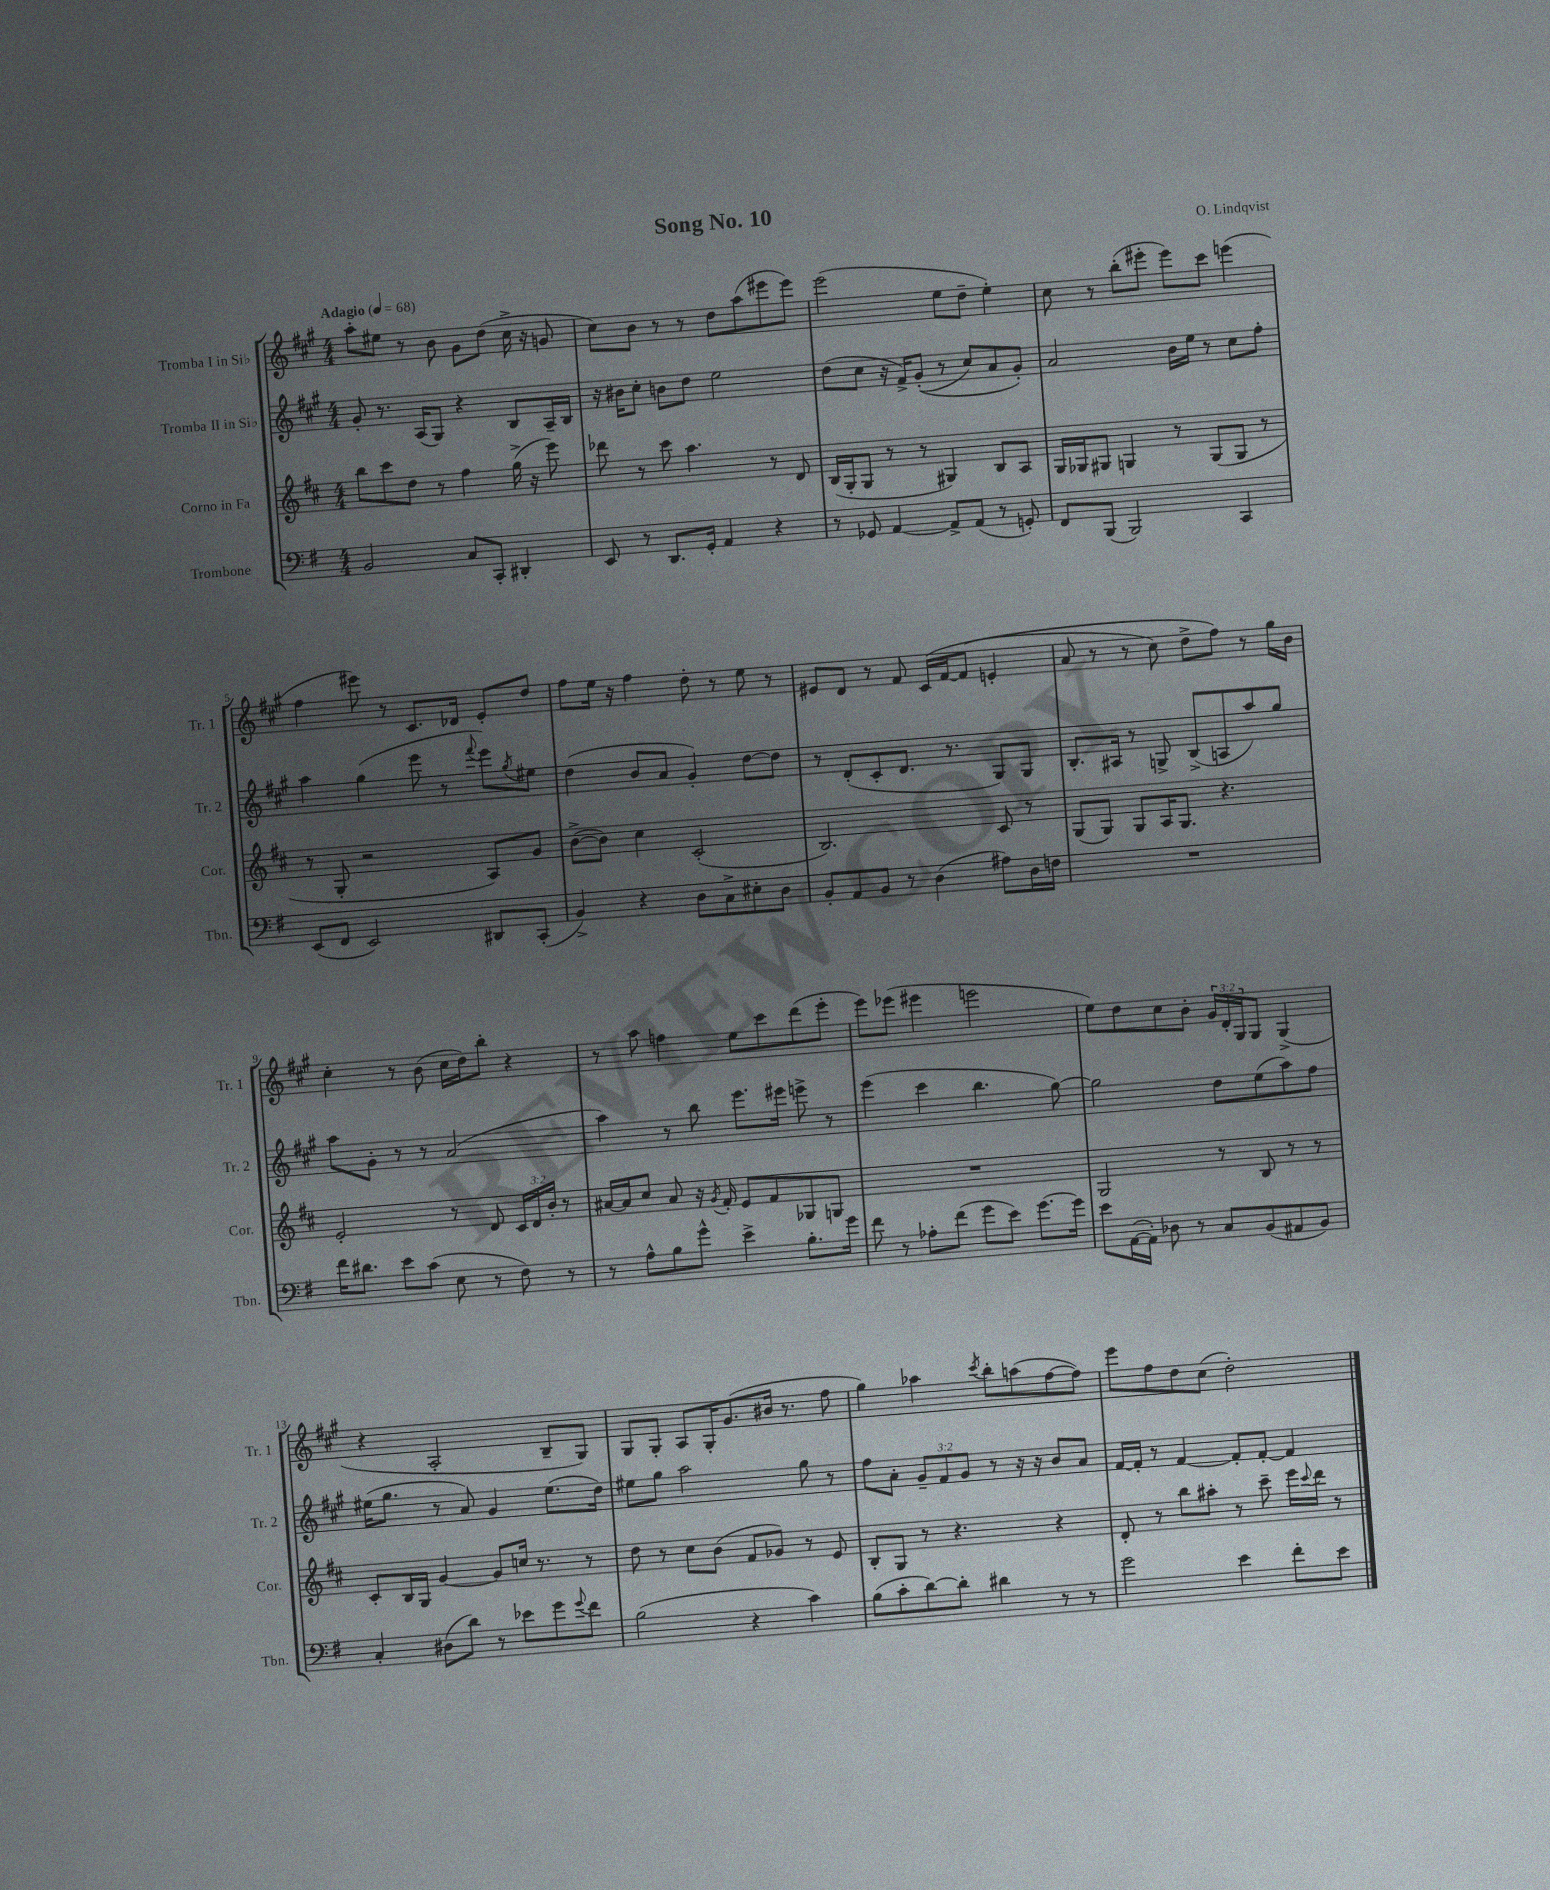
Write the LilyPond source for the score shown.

\header { title = "Song No. 10" composer = "O. Lindqvist" }
<<
\new StaffGroup <<
\new Staff = "s0" \with { instrumentName = "Tromba I in Sib" shortInstrumentName = "Tr. 1" } {
    \clef treble \key a \major \numericTimeSignature \time 4/4 \override Staff.TupletNumber.text = #tuplet-number::calc-fraction-text \tempo "Adagio" 4 = 68
    a''8-. eis''8 r8 b'8 gis'8 d''8( cis''16-> r16 g'8 |
    cis''8) b'8 r8 r8 d''8 a''8( eis'''8 eis'''8) |
    e'''2( e''8 d''8-- e''4-.) |
    cis''8 r8 b''8-.( eis'''8-. eis'''8) cis'''8 e'''4( |
    fis''4 eis'''8) r8 cis'8. des'16 e'8-. d''8 |
    fis''8 e''16 r16 fis''4 d''8-. r8 e''8 r8 |
    eis'8 d'8 r8 fis'8 cis'16\( fis'16~ fis'8( e'4-. |
    a'8 r8 r8 cis''8) d''8-> fis''8\) r8 gis''16 b'16 |
    cis''4-. r8 b'8( cis''16 d''16) b''8-. r4 |
    r8 a''8 f''4 e''8 cis'''8 d'''8( e'''8-. |
    e'''8) ees'''8( eis'''4 e'''2 |
    e''8) d''8 cis''8 b'8-. \tuplet 3/2 { gis'16 d'16-. gis16 } gis8 gis4->( |
    r4 a2-. b8-- gis8) |
    gis8 gis8-. a8 gis16-. gis'8.( bis'16 r8. fis''8 |
    gis''4) aes''4 \acciaccatura { cis'''8 } b''8-. a''8( fis''8~ fis''8) |
    e'''8 fis''8 d''8 cis''8( d''2-.) \bar "|." |
}
\new Staff = "s1" \with { instrumentName = "Tromba II in Sib" shortInstrumentName = "Tr. 2" } {
    \clef treble \key a \major \numericTimeSignature \time 4/4 \override Staff.TupletNumber.text = #tuplet-number::calc-fraction-text
    gis'8-. r8. a16( gis8) r4 b8 a16-- b16 |
    r16 bis'16 cis''8-. b'8 d''8 e''2 |
    d''8( cis''8 r16 fis'16->) gis'8-.(\( r8 cis''8) a'8 gis'8-.\) |
    a'2 b'16 e''16 r8 cis''8 fis''8-. |
    a''4 gis''4( e'''8 r8 \appoggiatura { fis'''8 } e'''8) \acciaccatura { gis''8 } eis''8 |
    d''4( b'8 a'8 gis'4-.) d''8~ d''8 |
    r8 d'8-.( cis'8-. d'8. r8. gis8) gis8 |
    b8.-. ais16 r8 g8-> b8->( a8 a''8) gis''8 |
    a''8 gis'8-. r8 r8 a'2( |
    a''4) r8 b''8 e'''8. eis'''16 e'''8-> r8 |
    e'''4( cis'''4 b''4. gis''8~) |
    gis''2 d''8 e''8( a''8) fis''8 |
    eis''16( gis''8. r8 a'8) gis'4 eis''8.( d''16) |
    eis''8 gis''8 a''2 gis''8 r8 |
    fis''8 a'8-. \tuplet 3/2 { gis'8-- fis'8 gis'8 } r8 r16 r16 b'8 a'8 |
    fis'16~ fis'16-. r8 fis'4~ fis'8-. fis'8~-. fis'4 \bar "|." |
}
\new Staff = "s2" \with { instrumentName = "Corno in Fa" shortInstrumentName = "Cor." } {
    \clef treble \key d \major \numericTimeSignature \time 4/4 \override Staff.TupletNumber.text = #tuplet-number::calc-fraction-text
    b''8 cis'''8 d''8 r8 fis''4 g''16->( r16 e'''8) |
    des'''8 r8 cis'''8 a''4. r8 d'8 |
    b16( g16-. g8 r8 r8 gis4) b8 a8 |
    g16 ges16 gis8 g4 r8 g8( g8 r8 |
    r8 g8-. r2 a8) g'8 |
    b'8~->( b'8) cis''4 cis'2-.( |
    b2.) cis'8 r8 |
    g8( g8) g8 a16 g8. r4. |
    e'2-. r8 d'8 \tuplet 3/2 { cis'16 d'16 b'16-. } r8 |
    ais'16~ ais'16 cis''8 ais'8 r16 \acciaccatura { g'8 } fis'16-. e'8 fis'8 ges8 g8 |
    R1 |
    g2 r8 b8 r8 r8 |
    cis'8-. b16 g16 g'4~ g'8 c''16 r8. r8 |
    d''8 r8 cis''8 b'8( fis'8 ges'8) r8 e'8 |
    b8-. g8 r8 r4. r4 |
    d'8-. r8 b''8 ais''8-. r8 cis'''8-- e'''16 \appoggiatura { cis'''8 } d'''16 r8 \bar "|." |
}
\new Staff = "s3" \with { instrumentName = "Trombone" shortInstrumentName = "Tbn." } {
    \clef bass \key g \major \numericTimeSignature \time 4/4
    b,2 c8 c,8-. dis,4-. |
    e,8 r8 d,8. g,16-. a,4 r4 |
    r8 ges,8 a,4~ a,8-> a,8( r8 g,8-.) |
    fis,8 b,,8( b,,2) c,4 |
    e,8( fis,8 e,2) dis,8 c,8-.( |
    b,4->) r4 d8 c8-> eis8-. d8 |
    b,8-. a,8 b,8 r8 d4( ais8) d16 f16 |
    R1 |
    fis'16 dis'8. e'8 c'8( e8 r8 fis8) r8 |
    r8 a8-^ b8 g'8-^ e'4-> b8.-. g'16 |
    fis'8 r8 aes8-. fis'8( g'8 e'8) g'8.~ g'16 |
    e'8 a,16~( a,16-.) des8 r8 c8 b,8( ais,8 b,8) |
    c4-. dis8( d'8) r8 ees'8 g'8 \appoggiatura { g'8 } fis'8 |
    b2( r4 c'4) |
    b8( c'8-. d'8~) d'8-. dis'4 r8 r8 |
    g'2 e'4 fis'8-. e'8 \bar "|." |
}
>>
>>
